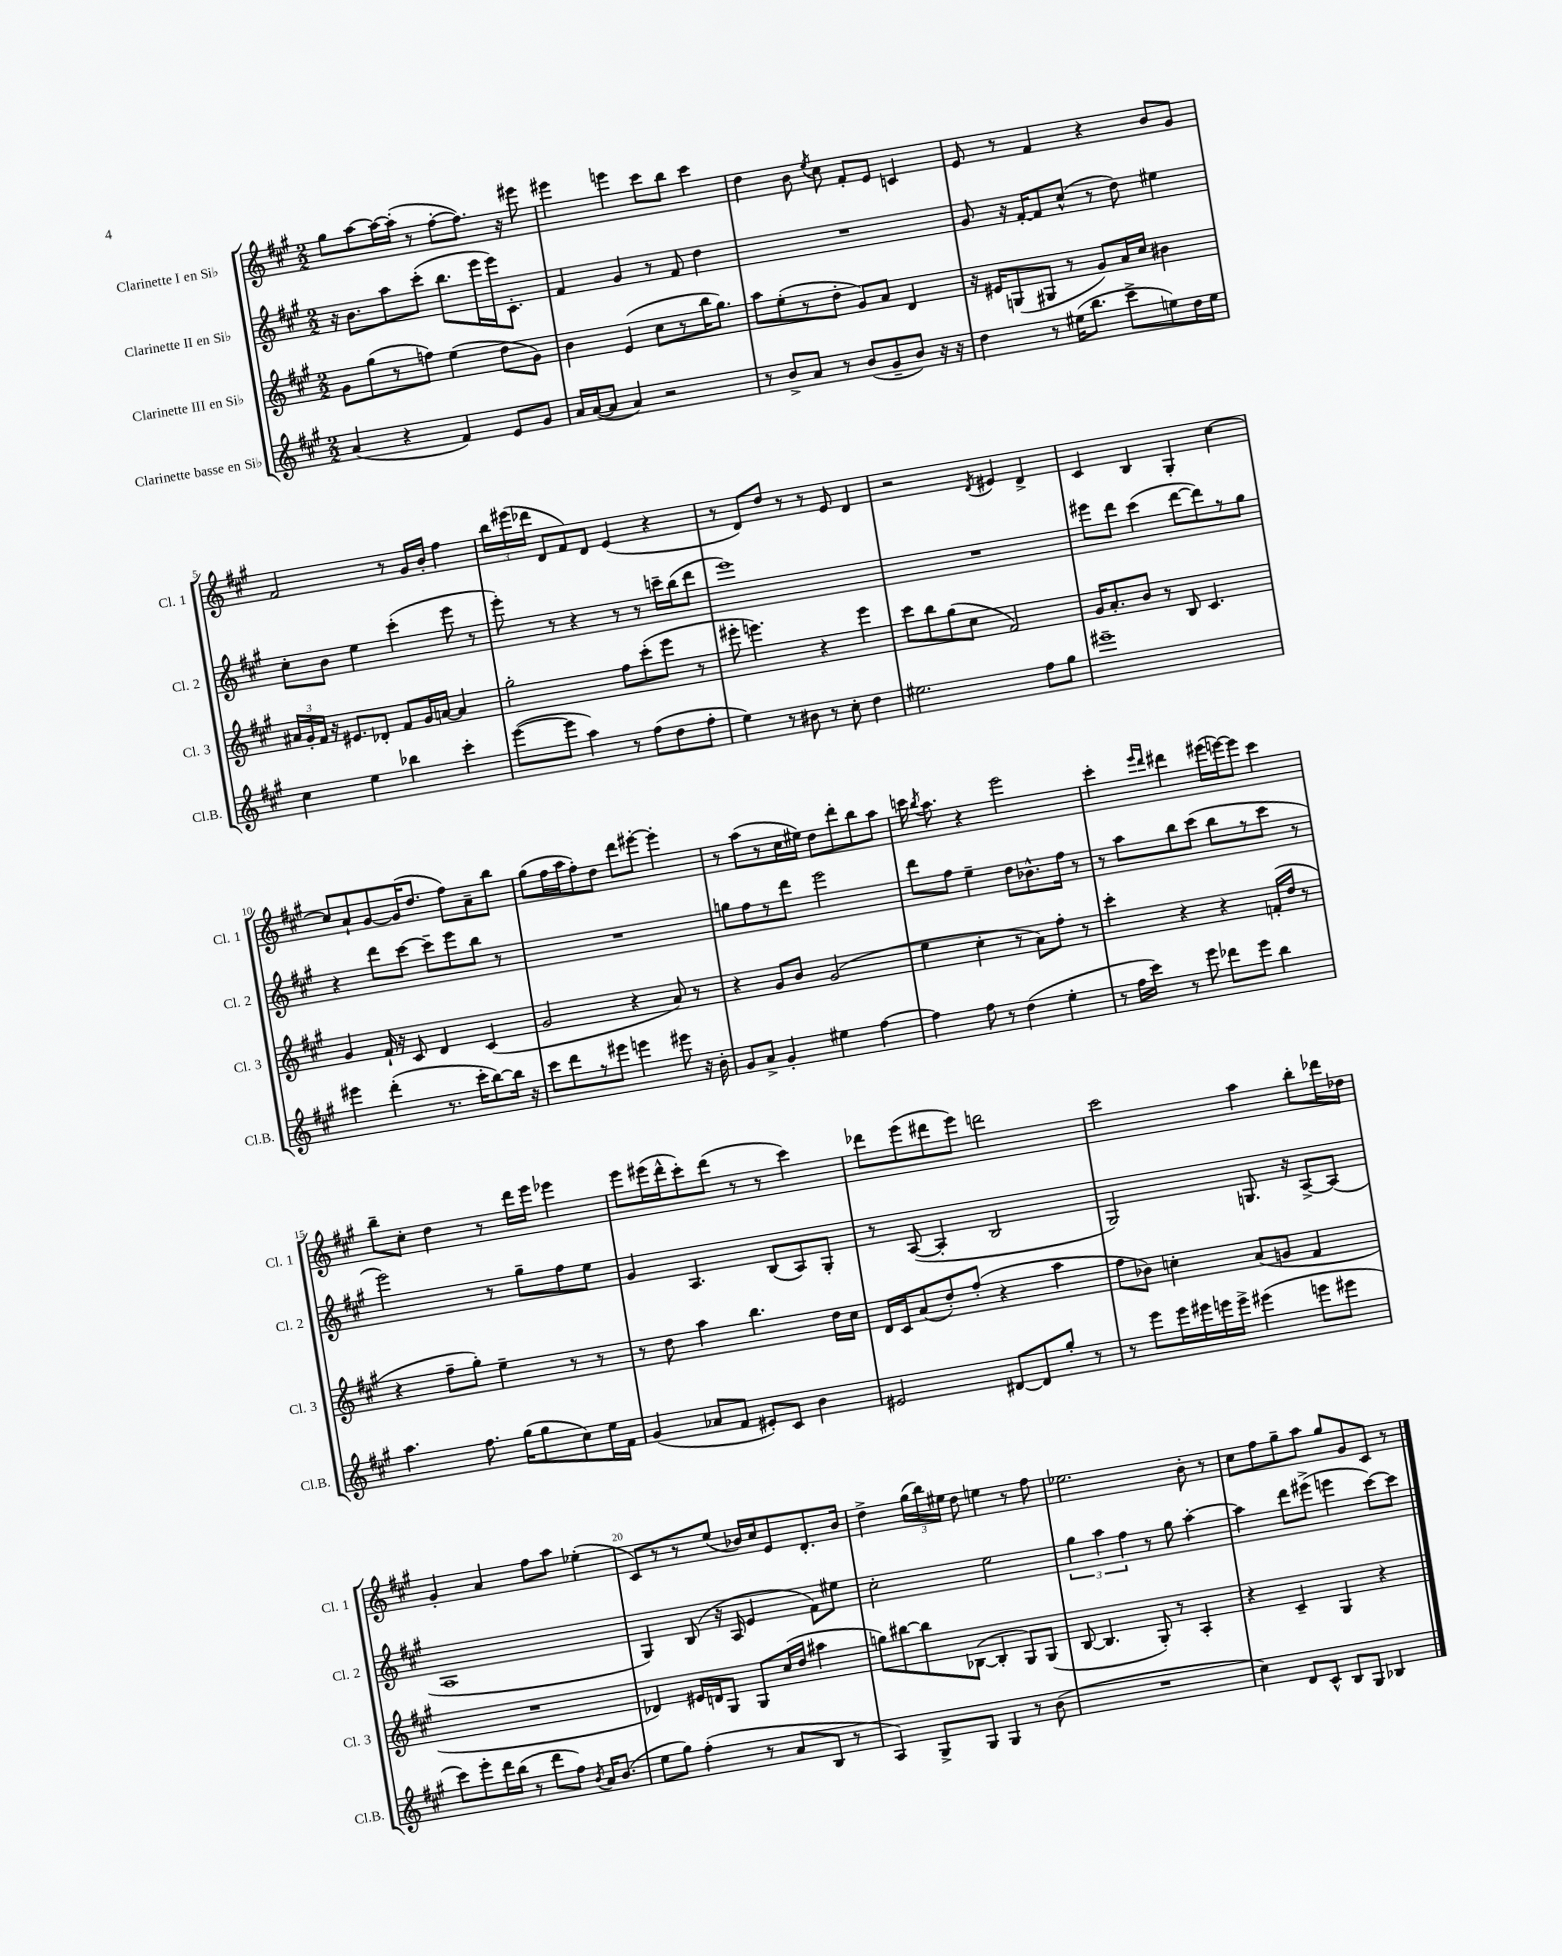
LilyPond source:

<<
\new StaffGroup <<
\new Staff = "s0" \with { instrumentName = "Clarinette I en Sib" shortInstrumentName = "Cl. 1" } {
    \clef treble \key a \major \numericTimeSignature \time 2/2
    \autoBeamOff gis''8[ a''8~ a''16~ a''16]-.( r8 fis''8[~-. fis''8.]) r16 eis'''8 |
    eis'''4 e'''4 cis'''8[ b''8] cis'''4 |
    d''4 b'8 \acciaccatura { e''8 } cis''8 fis'8[-. e'8] c'4 |
    e'8 r8 fis'4 r4 b'8[ gis'8] |
    fis'2 r8 gis'16[ b'16]-. fis''4 |
    \tuplet 3/2 { b''16[ eis'''16( des'''16] } d'8[ fis'8) d'8] e'4( r4 |
    r8 d'8[) d''8] r8 r8 e'8 d'4 |
    r2 \acciaccatura { d'8 } eis'4 d'4-> |
    cis'4 b4 gis4-. cis''4~ |
    cis''8[ a'8-! gis'8~ gis'16( d''8.] fis''8[) a'8-- b''8] |
    gis''8[( fis''16 a''16 fis''8-.) d''8] d'''8[ eis'''8]~-. eis'''4-. |
    r8 a''8[( r8 cis''16 eis''16]) d''8[ d'''8-. b''8 a''8] |
    c'''16 \acciaccatura { b''8 } a''8. r4 e'''2 |
    cis'''4-. \grace { e'''16[ d'''16] } dis'''4 eis'''16[( e'''16~) e'''8] cis'''4 |
    b''8[-- cis''8]-. d''4 r8 d'''16[ e'''16] ees'''4 |
    e'''8[ eis'''16( d'''16-^ cis'''8-.) d'''8]( r8 r8 cis'''4) |
    des'''8[ e'''8( dis'''8 e'''8]) d'''2 |
    cis'''2 a''4 b''8[-. des'''16 des''16] |
    gis'4-. a'4 fis''8[ a''8] ees''4-.( |
    cis'8[) r8 r8 e''8]( bes'16[) cis''16 e'8 d'8.-. bes'16] |
    d''4-> \tuplet 3/2 { gis''16[( b''16) eis''16] } d''8 e''4 r8 fis''8 |
    ees''2. b'8-. r8 |
    cis''8[ fis''8 gis''8-- a''8] gis''8[ gis'8 cis'8] r8 \bar "|." |
}
\new Staff = "s1" \with { instrumentName = "Clarinette II en Sib" shortInstrumentName = "Cl. 2" } {
    \clef treble \key a \major \numericTimeSignature \time 2/2
    \autoBeamOff r16 b'8.[ a''8 cis'''8]-.( b''8.[ e'''16 e'''16) cis'8.]-. |
    fis'4 gis'4 r8 fis'8 d''4 |
    R1 |
    gis'8 r16 fis'16[~-. fis'8 cis''8]-^( r8 d''8) eis''4 |
    cis''8[-. b'8] e''4 cis'''4-.( e'''8 r8 |
    e'''8-.) r8 r4 r8 r8 c'''16[-- b''16( d'''8] |
    e'''1) |
    R1 |
    eis'''8[ d'''8] cis'''4( d'''8[~ d'''8) r8 gis''8] |
    r4 d'''8[ cis'''8]~ cis'''8[-- e'''8 b''8] r8 |
    R1 |
    g''8[ fis''8 r8 d'''8] e'''2 |
    d'''8[ fis''8] e''4-- d''8[ bes'8.-^ fis''16] r8 |
    r8 a''8[ b''8 cis'''8]( b''8[ r8 cis'''8] r8 |
    e'''2) r8 gis''8[-- fis''8 e''8] |
    gis'4 a4. b8[( a8) gis8]-. |
    r8 a8~( a4-. b2 |
    gis2) g8. r16 a8[~-> a8]( |
    a1 |
    gis4) b8( r16 a16 e'4 fis'8[) eis''8] |
    cis''2-. e''2 |
    \tuplet 3/2 { gis''4 a''4 fis''4 } r8 gis''8 a''4~-. |
    a''4 d'''8[ eis'''8]->( e'''4 cis'''8[~) cis'''8] \bar "|." |
}
\new Staff = "s2" \with { instrumentName = "Clarinette III en Sib" shortInstrumentName = "Cl. 3" } {
    \clef treble \key a \major \numericTimeSignature \time 2/2
    \autoBeamOff gis'8[ gis''8( r8 f''8]) e''4( d''8[ gis'8]) |
    b'4 e'4( cis''8[ r8 b''16 gis''8.]) |
    a''8[ e''8-.( r8 d''8]-. gis'8[) a'8] d'4 |
    r16 eis'16[ g8( gis8] r8 gis'8[) a'16 cis''16] bis'4 |
    \tuplet 3/2 { ais'16[ gis'16-. fis'16] } r16 eis'8.[ des'8]-. fis'8[ gis'16 a'16]~ a'4 |
    gis''2-. fis''8[ cis'''8-.( e'''8] r8 |
    eis'''8-. e'''4.) r4 e'''4 |
    cis'''8[ b''8 gis''8( cis''8] fis'2) |
    gis'16[ a'8.-. b'8] r8 b8 cis'4. |
    gis'4 fis'16-! r16 cis'8 d'4 cis'4( |
    gis'2 r4 a'8) r8 |
    r4 gis'8[ b'8] gis'2( |
    e''4 cis''4-. r8 a'8[) fis''8]-. r8 |
    cis'''4-. r4 r4 f'16[-.( d''16] r8 |
    r4 fis''8[-- gis''8]-.) e''4-- r8 r8 |
    r8 d''8 a''4 b''4. d''16[ cis''16] |
    d'16[ cis'16 a'8( d''8-.) fis''8]-.( r4 a''4 |
    fis''8[ bes'8]) c''4-. a'8[( g'8] fis'4 |
    R1 |
    des'4) eis'16[ d'16 gis8] gis8[ cis''16( d''16] ais''4 |
    g''8[) bis''8~ bis''8 bes8]~( bes4-. gis8[) gis8]( |
    b8~ b4. gis8-.) r8 a4-. |
    r4 cis'4-- gis4 r4 \bar "|." |
}
\new Staff = "s3" \with { instrumentName = "Clarinette basse en Sib" shortInstrumentName = "Cl.B." } {
    \clef treble \key a \major \numericTimeSignature \time 2/2
    \autoBeamOff a'4( r4 fis'4) e'8[ gis'8] |
    a'16[ a'16~( a'8] a'4) r2 |
    r8 b'8[-> a'8] r8 b'8[( gis'8-- b'8]) r16 r16 |
    d''4 r8 eis''16[( b''8.] cis'''8[-> e''8) d''16 e''16] |
    cis''4 e''4 bes''4 cis'''4-. |
    e'''8[~( e'''8] a''4) r8 fis''8[( d''8 fis''8]-. |
    e''4) r8 bis'8 r8 cis''8-. d''4 |
    eis''2. fis''8[ gis''8] |
    eis'''1-- |
    eis'''4 d'''4-.( r8. cis'''16[-. b''8~) b''16] r16 |
    cis'''8[ d'''8 r8 eis'''8] e'''4 eis'''8 r16 b'16-. |
    gis'8[ a'8]-> gis'4-. eis''4 fis''4~ |
    fis''4 fis''8 r8 d''4( e''4-. |
    r8 fis''16[ cis'''16]) r8 e'''8 des'''8[ e'''8] b''4 |
    a''4. fis''8. gis''16[( gis''8 cis''8) e''16 fis'16] |
    gis'4( aes'8[ fis'8] eis'8[-.) cis'8] b'4 |
    eis'2 dis'8[~ dis'8 gis''8]-. r8 |
    r8 e'''8[ e'''16 eis'''16 e'''16 e'''16]-> eis'''4( e'''8[ eis'''8] |
    cis'''8[) e'''8-. d'''16 b''16]( r8 d'''8[ fis''8]) \acciaccatura { b'8 } a'16[ b'8.]( |
    e''8[ gis''8]) fis''4-.( r8 a'8[ b8] r8 |
    a4) gis8[-> gis8] gis4 r8 b'8( |
    R1 |
    cis''4) d'8[ cis'8]-^ b8[ gis8] bes4 \bar "|." |
}
>>
>>
\layout { \context { \Score \override BarNumber.break-visibility = ##(#f #t #t) barNumberVisibility = #(every-nth-bar-number-visible 5) } }
